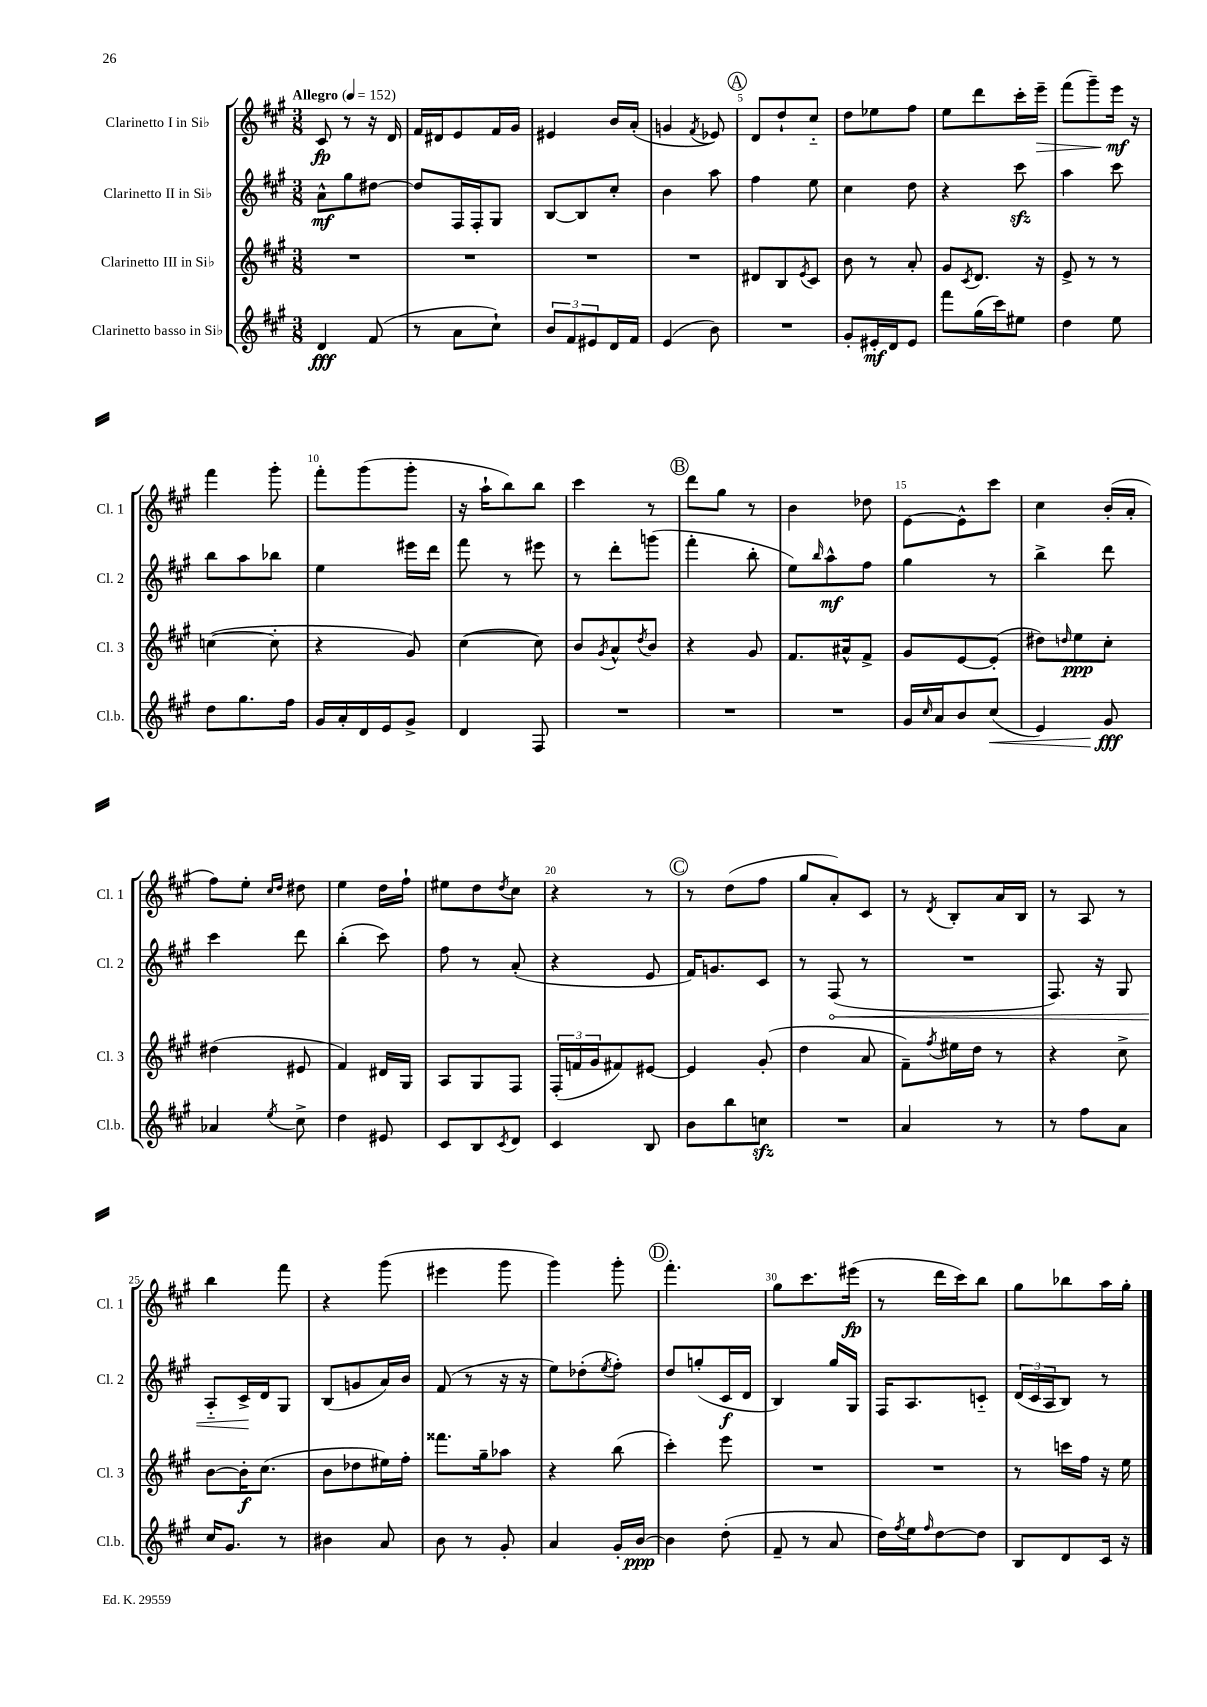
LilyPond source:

<<
\new StaffGroup <<
\new Staff = "s0" \with { instrumentName = "Clarinetto I in Sib" shortInstrumentName = "Cl. 1" } {
    \clef treble \key a \major \numericTimeSignature \time 3/8 \tempo "Allegro" 4 = 152
    cis'8\fp r8 r16 d'16 |
    fis'16 dis'16 e'8 fis'16 gis'16 |
    eis'4 b'16 a'16-.( |
    g'4 \acciaccatura { fis'8 } ees'8) |
    \mark \markup { \circle "A" } d'8 d''8-! cis''8-_ |
    d''8 ees''8 fis''8 |
    e''8 d'''8 cis'''16-. e'''16--\> |
    fis'''8( gis'''8--) e'''16\mf\! r16 |
    fis'''4 gis'''8-. |
    fis'''8-. gis'''8( gis'''8-. |
    r16 a''16-! b''8) b''8 |
    cis'''4 r8 |
    \mark \markup { \circle "B" } d'''8 gis''8 r8 |
    b'4 des''8 |
    e'8~ e'8-^ cis'''8 |
    cis''4 b'16-.( a'16-. |
    fis''8) e''8-. \grace { cis''16 d''16 } dis''8 |
    e''4 d''16 fis''16-! |
    eis''8 d''8 \acciaccatura { d''8 } cis''8 |
    r4 r8 |
    \mark \markup { \circle "C" } r8 d''8( fis''8 |
    gis''8 a'8-.) cis'8 |
    r8 \acciaccatura { d'8 } b8-. a'16 b16 |
    r8 a8 r8 |
    b''4 fis'''8 |
    r4 gis'''8( |
    eis'''4 gis'''8 |
    gis'''4) gis'''8-. |
    \mark \markup { \circle "D" } fis'''4.-. |
    gis''8 cis'''8. eis'''16\fp( |
    r8 d'''16 cis'''16) b''8 |
    gis''8 bes''8 a''16 gis''16-. \bar "|." |
}
\new Staff = "s1" \with { instrumentName = "Clarinetto II in Sib" shortInstrumentName = "Cl. 2" } {
    \clef treble \key a \major \numericTimeSignature \time 3/8
    a'8-^\mf gis''8 dis''8~ |
    dis''8 fis16 fis16-. gis8 |
    b8~ b8 cis''8-. |
    b'4 a''8 |
    \mark \markup { \circle "A" } fis''4 e''8 |
    cis''4 d''8 |
    r4 cis'''8\sfz |
    a''4 cis'''8 |
    b''8 a''8 bes''8 |
    e''4 eis'''16 d'''16 |
    fis'''8 r8 eis'''8 |
    r8 d'''8-. g'''8( |
    \mark \markup { \circle "B" } fis'''4-. b''8-. |
    e''8) \grace { b''16 } a''8-^\mf fis''8 |
    gis''4 r8 |
    b''4-> d'''8 |
    cis'''4 d'''8 |
    b''4-.( cis'''8) |
    fis''8 r8 a'8-.( |
    r4 e'8 |
    \mark \markup { \circle "C" } fis'16) g'8. cis'8 |
    r8 \once \override Hairpin.circled-tip = ##t fis8\<( r8 |
    R4. |
    fis8.) r16 gis8 |
    a8-_ cis'16->\! d'16 gis8 |
    b8( g'8 a'16) b'16 |
    fis'8( r8 r16 r16 |
    e''8) des''8-.( \acciaccatura { e''8 } fis''8-.) |
    \mark \markup { \circle "D" } d''8 g''8-.( cis'16\f d'16 |
    b4) gis''16 gis16 |
    fis16 a8. c'8-_ |
    \tuplet 3/2 { d'16( cis'16 a16 } b8) r8 \bar "|." |
}
\new Staff = "s2" \with { instrumentName = "Clarinetto III in Sib" shortInstrumentName = "Cl. 3" } {
    \clef treble \key a \major \numericTimeSignature \time 3/8
    R4. |
    R4. |
    R4. |
    R4. |
    \mark \markup { \circle "A" } dis'8 b8 \acciaccatura { e'8 } cis'8 |
    b'8 r8 a'8-. |
    gis'8 \acciaccatura { cis'8 } d'8. r16 |
    e'8-> r8 r8 |
    c''4~( c''8-. |
    r4 gis'8) |
    cis''4~( cis''8) |
    b'8 \acciaccatura { gis'8 } a'8-^ \acciaccatura { d''8 } b'8 |
    \mark \markup { \circle "B" } r4 gis'8 |
    fis'8. ais'16-^ fis'8-> |
    gis'8 e'8~ e'8-.( |
    dis''8) \grace { d''16 } e''8\ppp cis''8-. |
    dis''4( eis'8 |
    fis'4) dis'16 gis16 |
    a8 gis8 fis8 |
    \tuplet 3/2 { fis16-.( f'16 gis'16 } fis'8) eis'8~ |
    \mark \markup { \circle "C" } eis'4 gis'8-.( |
    d''4 a'8 |
    fis'8--) \acciaccatura { fis''8 } eis''16 d''16 r8 |
    r4 cis''8-> |
    b'8~ b'16-.\f cis''8.( |
    b'8 des''8 eis''16) fis''16-. |
    fisis'''8. gis''16-- aes''8 |
    r4 b''8( |
    \mark \markup { \circle "D" } cis'''4-.) e'''8 |
    R4. |
    R4. |
    r8 c'''16 fis''16 r16 e''16 \bar "|." |
}
\new Staff = "s3" \with { instrumentName = "Clarinetto basso in Sib" shortInstrumentName = "Cl.b." } {
    \clef treble \key a \major \numericTimeSignature \time 3/8
    d'4\fff fis'8( |
    r8 a'8 cis''8-!) |
    \tuplet 3/2 { b'8 fis'8 eis'8 } d'16 fis'16 |
    e'4( b'8) |
    \mark \markup { \circle "A" } R4. |
    gis'8-. eis'16-.\mf d'16 eis'8 |
    fis'''8 gis''16( cis'''16) eis''8 |
    d''4 e''8 |
    d''8 gis''8. fis''16 |
    gis'16 a'16-. d'16 e'16 gis'8-> |
    d'4 fis8 |
    R4. |
    \mark \markup { \circle "B" } R4. |
    R4. |
    gis'16 \grace { cis''16 } a'16 b'8 cis''8\<( |
    e'4) gis'8\fff\! |
    aes'4 \acciaccatura { e''8 } cis''8-> |
    d''4 eis'8 |
    cis'8 b8 \acciaccatura { cis'8 } d'8 |
    cis'4 b8 |
    \mark \markup { \circle "C" } b'8 b''8 c''8\sfz |
    R4. |
    a'4 r8 |
    r8 fis''8 a'8 |
    cis''16 gis'8. r8 |
    bis'4 a'8 |
    b'8 r8 gis'8-. |
    a'4 gis'16-. b'16~\ppp |
    \mark \markup { \circle "D" } b'4 d''8-.( |
    fis'8-- r8 a'8 |
    d''16) \acciaccatura { fis''8 } e''16 \grace { fis''16 } d''8~ d''8 |
    b8 d'8 cis'16 r16 \bar "|." |
}
>>
>>
\layout { \context { \Score \override BarNumber.break-visibility = ##(#f #t #t) barNumberVisibility = #(every-nth-bar-number-visible 5) } }
